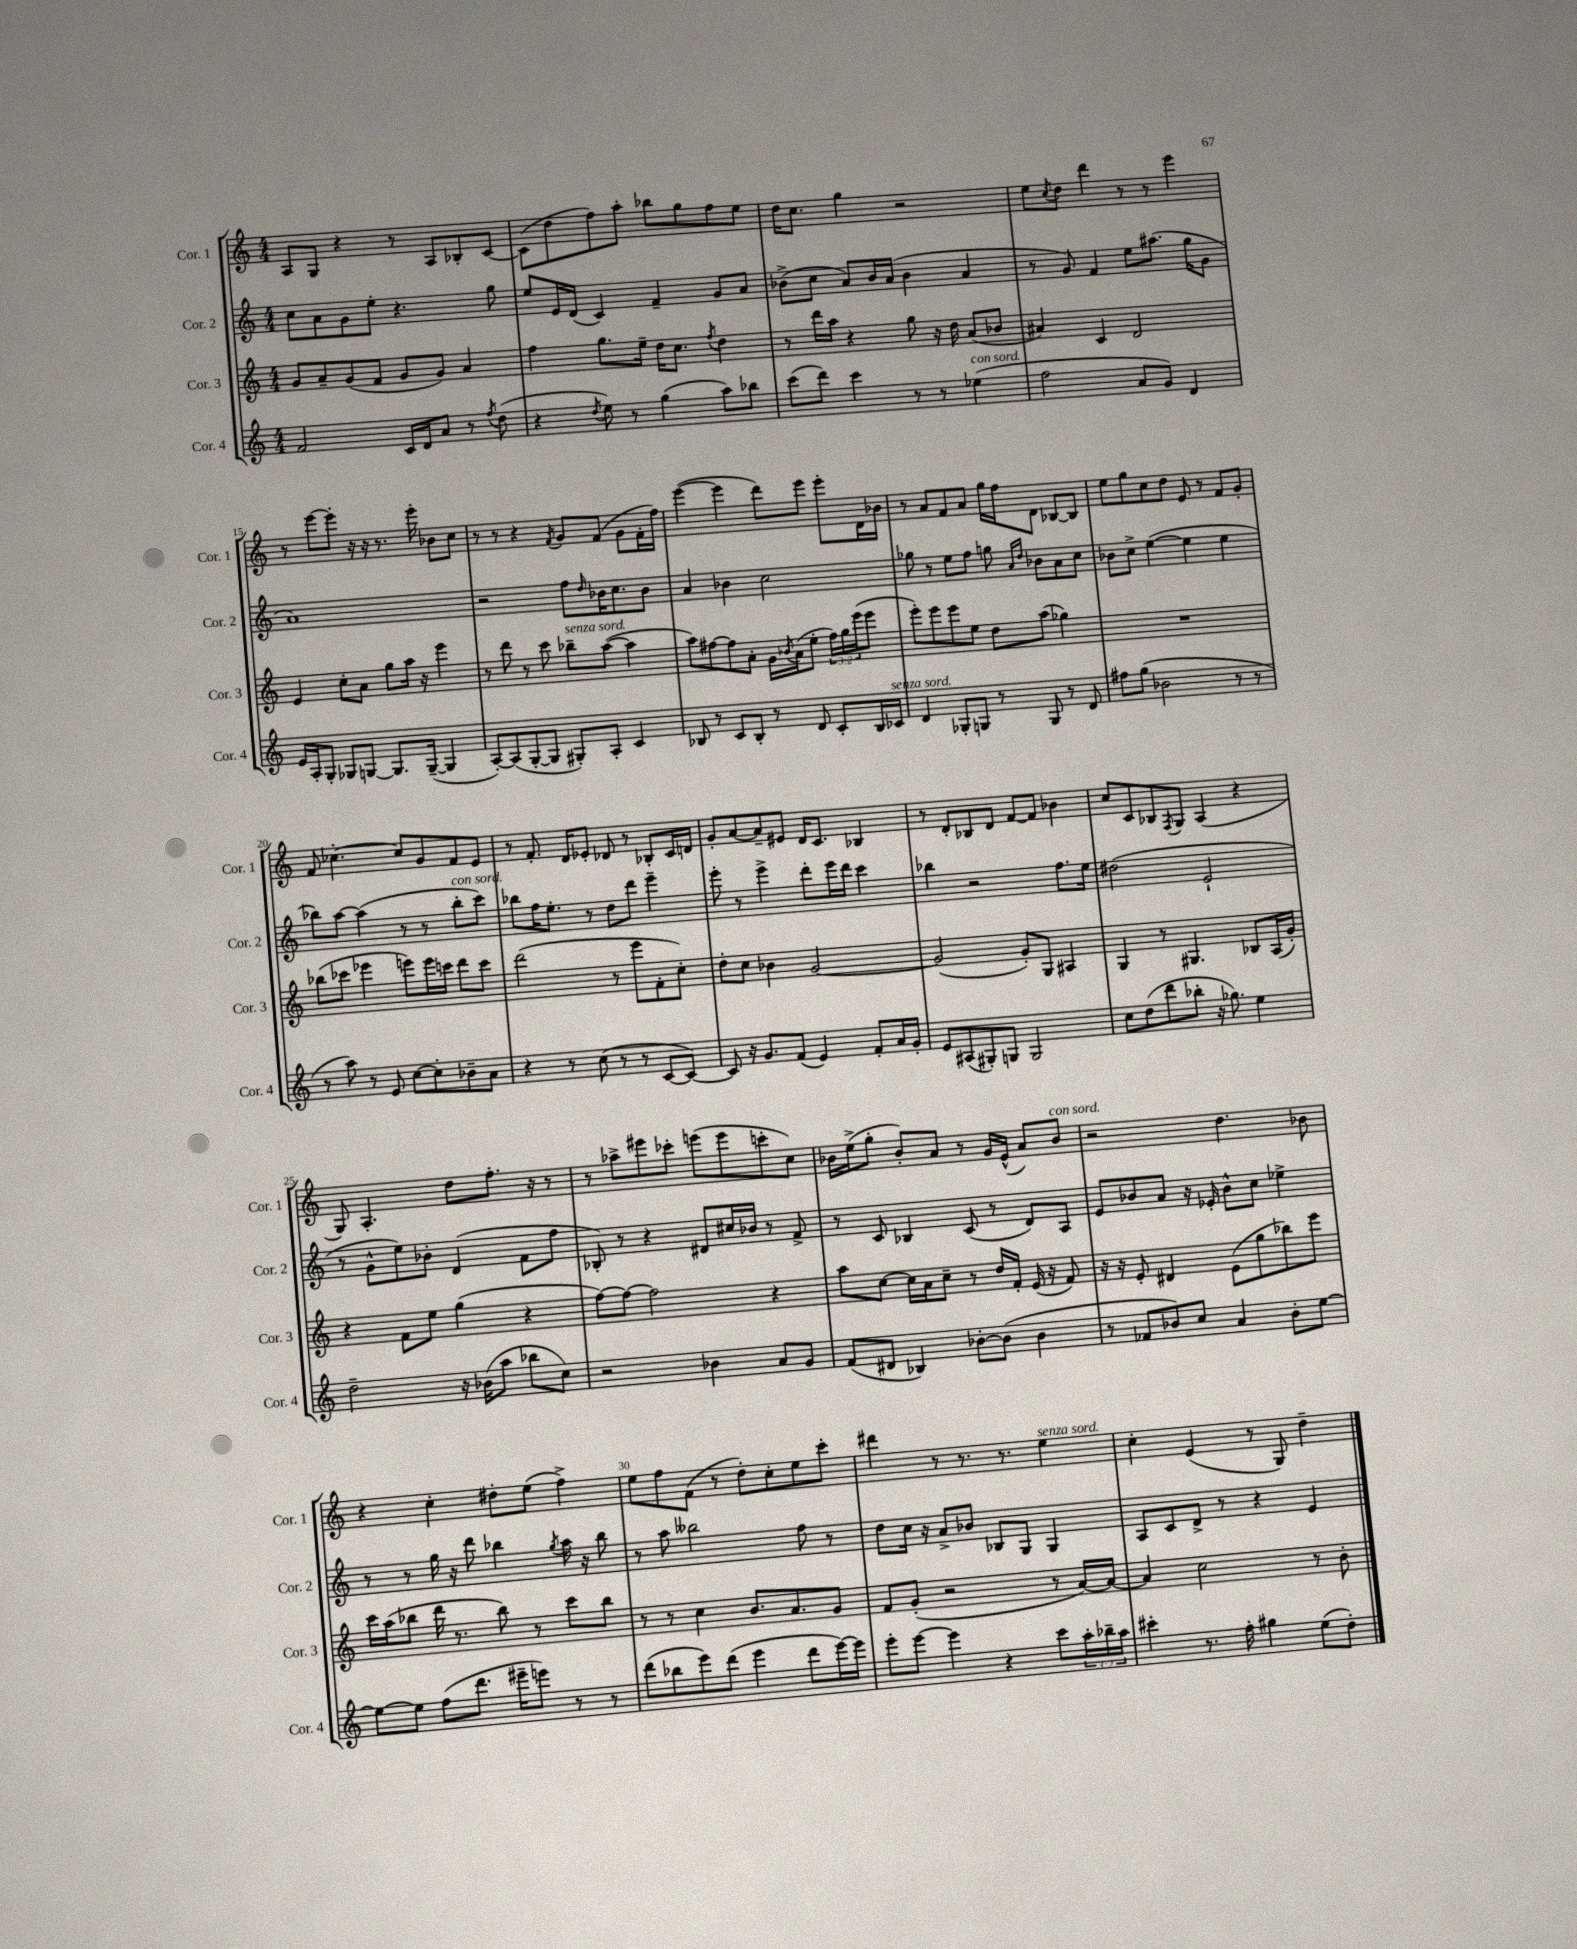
<<
\new StaffGroup <<
\new Staff = "s0" \with { instrumentName = "Cor. 1" shortInstrumentName = "Cor. 1" } {
    \clef treble \key c \major \numericTimeSignature \time 4/4
    a8 g8 r4 r8 a8 bes8-. c'8~ |
    c'8( d''8 f''8) a''8-. bes''8 g''8 f''8 e''8 |
    d''16 c''8. g''4 r2 |
    e''8 \acciaccatura { c''8 } d''8 d'''4 r8 r8 e'''4 |
    r8 e'''8~ e'''8-. r16 r16 r8. e'''16-. bes'8 c''8 |
    r8 r8 r4 \acciaccatura { f'8 } g'8 f'8( g'8 f'16-. f''16) |
    e'''4~( e'''4 d'''8) e'''8 e'''8-. d'16 bes'16 |
    r8 a'8 f'8 a'8 g''16 f''16 d'8 bes8~ bes8 |
    e''8 g''8 c''8 d''8 e'8 r8 f'8 g'8-. |
    f'8 ces''4.~-. ces''8 g'8 f'8 e'8 |
    r8 f'8.-. d'16 ees'8-. des'8 r8 bes8-. c'16 d'16 |
    g'8-. a'8~ a'8-- eis'8 d'16 c'8. bes4 |
    r8 d'8-. bes8 d'8 f'8~ f'8 bes'4 |
    c''8 c'8 bes8 \acciaccatura { f8 } g8 a4( r4 |
    g8) a4.-. d''8 f''8.-. r16 r8 |
    r8 aes''8-> eis'''8 ces'''8-. e'''8( e'''8 c'''8-. c''8) |
    bes'16 e''16->( g''8-. bes'8-.) a'8 r8 g'16 e'16-^( a'8) bes'8^\markup { \italic "con sord." } |
    r2 d''4. bes'8 |
    r4 c''4-. dis''8-. e''8( f''4->) |
    e''8 f''8 f'8( r8 d''8-.) c''8-. e''8 c'''8-. |
    dis'''4 r8 r8. r8. e''4^\markup { \italic "senza sord." } |
    c''4-. e'4( r8 g8) d''4-- \bar "|." |
}
\new Staff = "s1" \with { instrumentName = "Cor. 2" shortInstrumentName = "Cor. 2" } {
    \clef treble \key c \major \numericTimeSignature \time 4/4
    c''8 a'8 g'8 e''8-. r4. g''8 |
    e''8 e'16 d'16( c'4) f'4-- g'8 a'8 |
    bes'8->( c''8 a'8) bes'16 a'16( bes'4 a'4 |
    r8 g'8) f'4 e''8 ais''8.( g''16 g'8 |
    a'1) |
    r2 f''8 \grace { d''16 } bes'16 c''8. bes'8 |
    a'4 bes'4 c''2 |
    ges''8 r8 e''8 f''8 g''8 \grace { a'16 d''16 } bes'8 a'8 c''8 |
    bes'8 c''8-> e''4~( e''4 e''4 |
    bes''8) a''8~ a''4( r8 r8 bes''8-.^\markup { \italic "con sord." } c'''8) |
    bes''8 f''16 e''8.-. r8 d''8 d'''8 e'''4-- |
    e'''8-. r8 e'''4-> d'''8-. e'''16 d'''16 c'''4 |
    bes''4 r2 f''8. e''16 |
    dis''2( e'2-! |
    r8 g'8-^ e''8) bes'8-. d'4( f'8 f''8 |
    bes8-.) r8 r4 dis'8 cis''16 bes'16 r8 f'8-> |
    r8 c'8 bes4 c'8( r8 d'8) a8 |
    e'8 bes'8 a'8 r16 ees'16-. bes'8-^ c''8 ees''4-> |
    r8 r8 g''16 r16 d'''8 bes''4 \acciaccatura { g''8 } a''16 r16 bes''8 |
    r8 a''8 beses''2 f''8 r8 |
    d''8 c''16 r16 a'8-> bes'8 bes8 g8 g4 |
    a8 c'8 d'8-> r8 r4 e'4 \bar "|." |
}
\new Staff = "s2" \with { instrumentName = "Cor. 3" shortInstrumentName = "Cor. 3" } {
    \clef treble \key c \major \numericTimeSignature \time 4/4 \override Staff.TupletNumber.text = #tuplet-number::calc-fraction-text
    g'8 a'8-- g'8( f'8 g'8 g'8) a'4 |
    f''4 g''8. e''16-- d''16 c''8. \acciaccatura { f''8 } d''4 |
    r8 d'''16 a''16 r4 g''8 r16 d''16 a'8( bes'8 |
    ais'4) c'4 d'2 |
    e'4 c''8-. a'8 g''8 a''16 r16 e'''4 |
    r8 d'''8 r8 c'''8 bes''8--^\markup { \italic "senza sord." } a''8~( a''4 |
    a''8) fis''8~ fis''8 a'8-. g'16 \acciaccatura { bes'8 } a'16( e''8-. \tuplet 3/2 { fis''16) g''16 e'''16( } e'''8 |
    e'''8-.) e'''8 e'''8 e''8 d''8 a''8( ges''4) |
    R1 |
    bes''8( ces'''8 ees'''4 e'''8) e'''16 c'''16 d'''8 c'''8 |
    d'''2( r8 e'''8 f'8-. c''8-.) |
    d''8-. c''8 bes'4 g'2~ |
    g'2( g'8-.) g8 ais4 |
    g4 r8 gis4. bes8 a16( g'16-.) |
    r4 f'8 e''8 g''4( r4 |
    f''8~) f''8~ f''2 r4 |
    a''8 c''8~ c''16 a'16 c''8-- r8 d''16 f'16-. e'16( r16 f'8) |
    r16 r16 e'8-. dis'4 e'8( g''8 bes''8) e'''8 |
    c'''16 a''16( bes''8 d'''16 r8. bes''8) r8 c'''8 bes''8 |
    r8 r8 c''4 b'8. a'8. g'8 |
    f'8 g'8-.( r2 r8 a'16~) a'16~ |
    a'4 c''2 r8 b'8-. \bar "|." |
}
\new Staff = "s3" \with { instrumentName = "Cor. 4" shortInstrumentName = "Cor. 4" } {
    \clef treble \key c \major \numericTimeSignature \time 4/4 \override Staff.TupletNumber.text = #tuplet-number::calc-fraction-text
    f'2 c'16 d'16 a'8 r8 \acciaccatura { f''8 } d''8( |
    r4 \acciaccatura { d''8 } e''8) r8 g''4( a''8) bes''8 |
    c'''8( d'''8) c'''4 r8 r8 ees''4^\markup { \italic "con sord." }( |
    f''2 a'8 g'8) d'4 |
    e'16 a16-. g8-. ges8 g8~ g8. g16~--( g4 |
    a8~-.) a8( g8~-. g8 gis8-.) a8-. c'4 |
    bes8 r8 c'8 bes8-. r8 d'8 c'8-. bes16 ces'16^\markup { \italic "senza sord." } |
    d'4 ges8-. g8 r8 g8 r8 d'8 |
    fis''8 g''8( bes'2 r8 r8 |
    r8 a''8) r8 e'8 c''8~ c''8-. bes'8-- a'8 |
    r4 r8 c''8( r8 r8 c'8~ c'8~) |
    c'8 r16 g'8. f'8( e'4) f'8-. a'16 g'16-. |
    e'8 ais8( gis8-.) g8 g2 |
    c''8 d''8( d'''8 bes''8-. r16 ges''8.) e''4 |
    d''2-- r16 bes'16( a''8 bes''8 c''8) |
    r2 bes'4 a'8 g'8 |
    f'8( dis'8 bes4) bes'8~-. bes'8( bes'4 |
    r8 fes'8 bes'8) c''8 a'4 bes'8-. e''8~ |
    e''8~ e''8 f''8( d'''8. eis'''16-- e'''8) r8 r8 |
    d'''8( bes''8 e'''8) d'''8( e'''4 d'''8 e'''16~) e'''16 |
    e'''8-. e'''8~ e'''4 r4 c'''8 \tuplet 3/2 { a''16-. bes''16-- a''16 } |
    cis'''4-. r8. f''16-. gis''4 e''8( d''8-.) \bar "|." |
}
>>
>>
\layout { \context { \Score currentBarNumber = #11 \override BarNumber.break-visibility = ##(#f #t #t) barNumberVisibility = #(every-nth-bar-number-visible 5) } }
